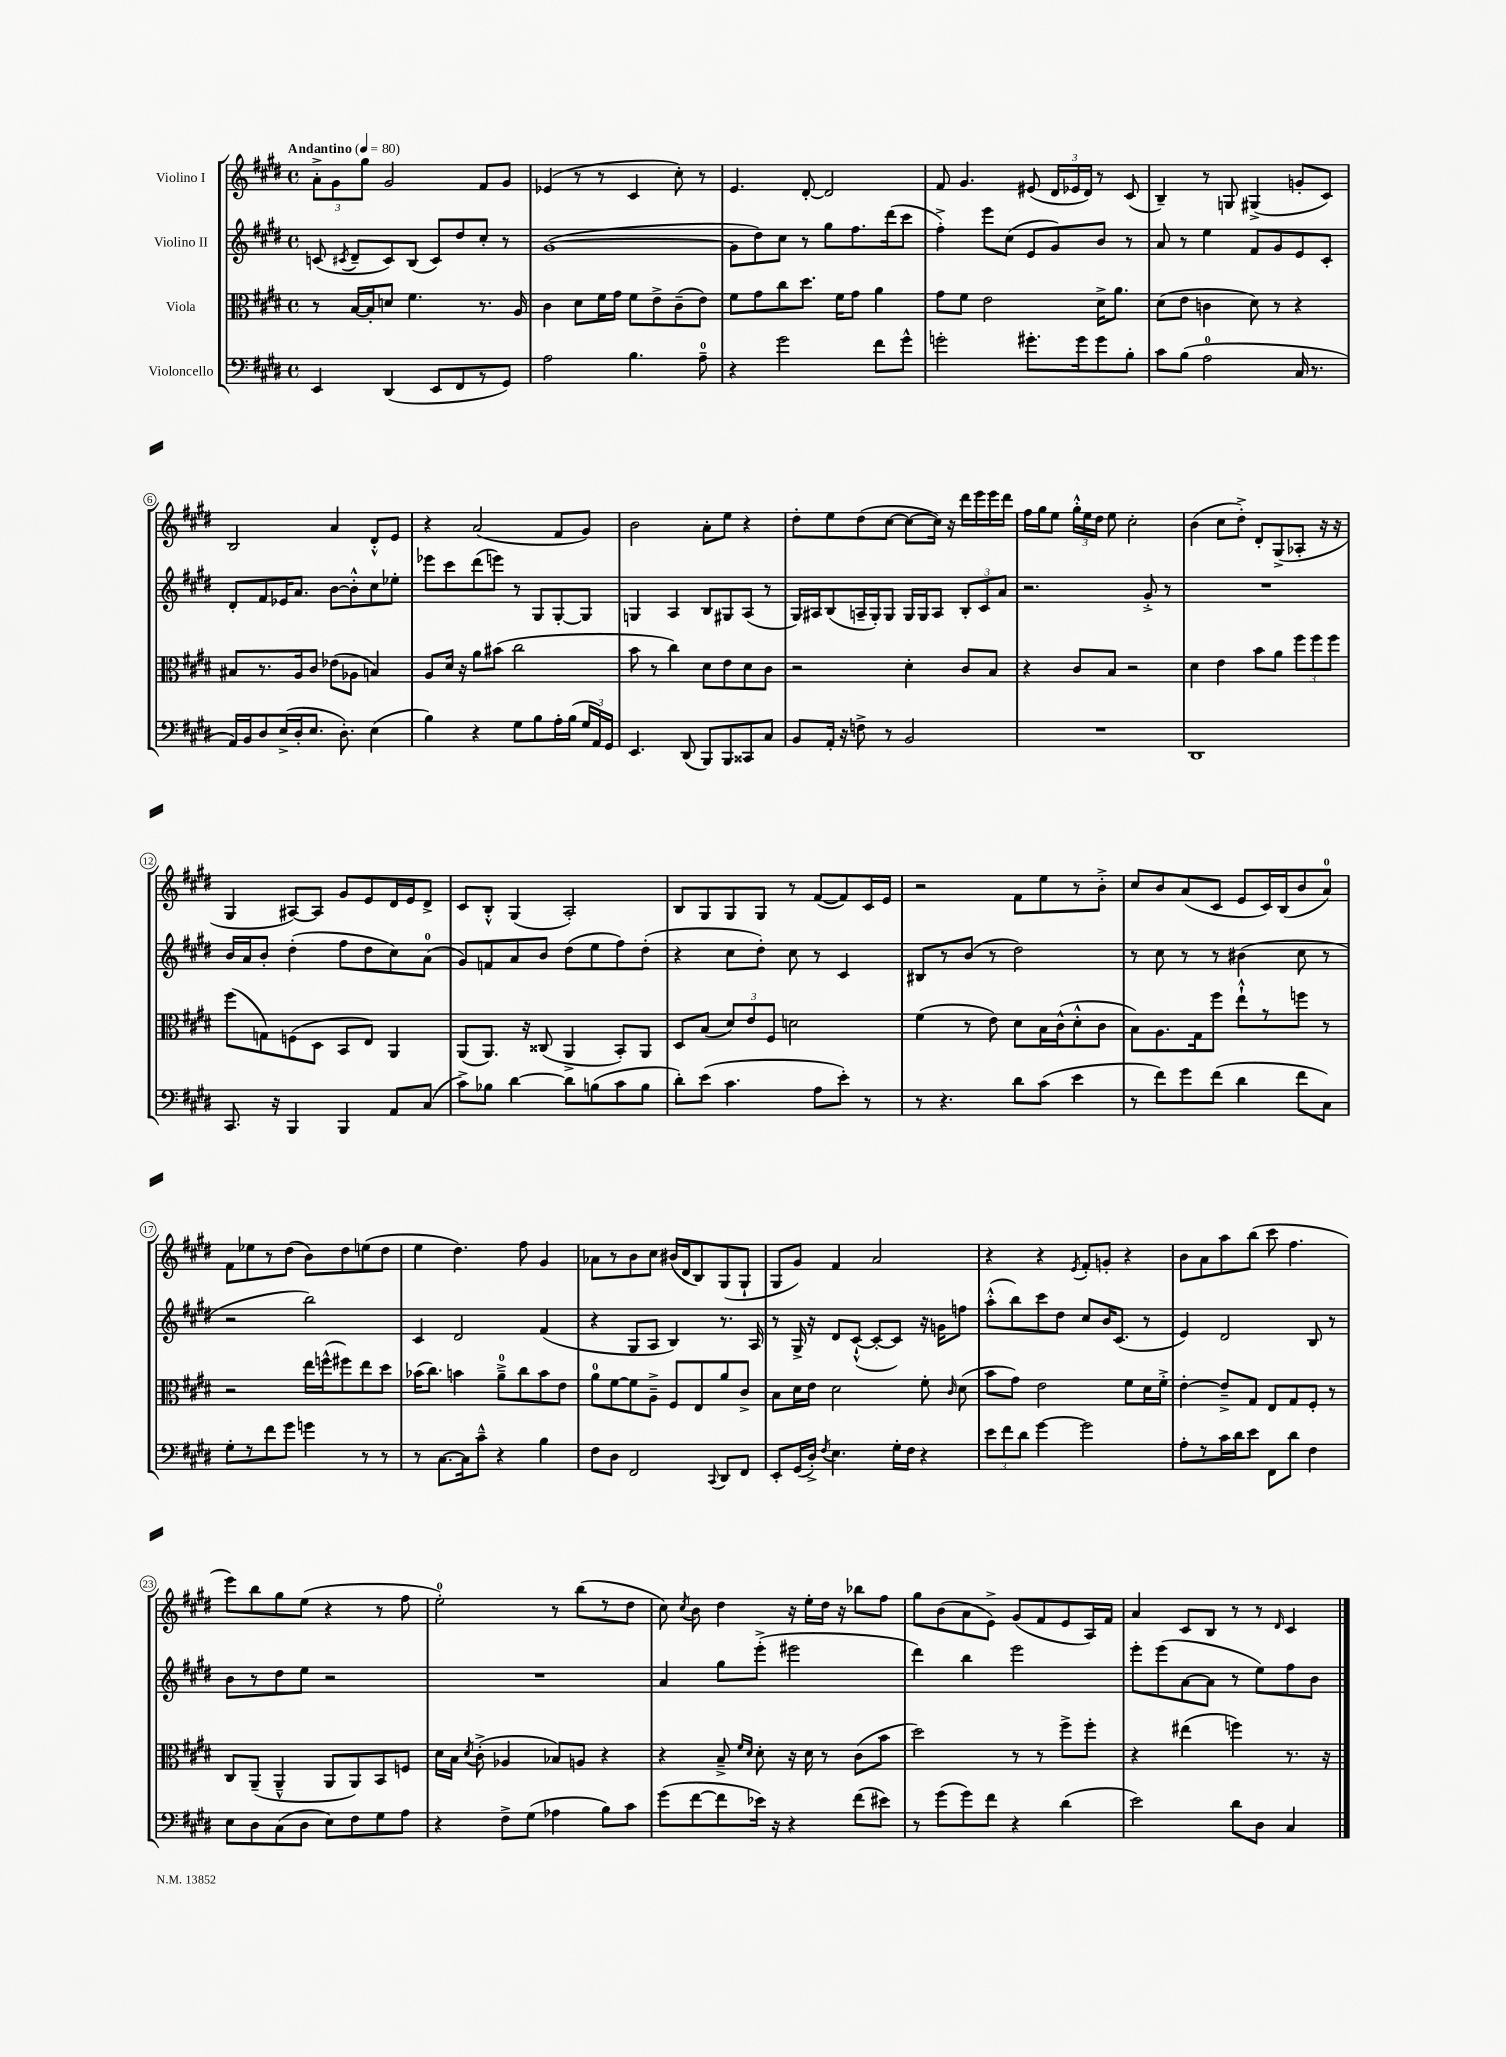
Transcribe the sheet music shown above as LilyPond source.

<<
\new StaffGroup <<
\new Staff = "s0" \with { instrumentName = "Violino I" } {
    \clef treble \key e \major \defaultTimeSignature \time 4/4 \tempo "Andantino" 4 = 80
    \autoBeamOff \tuplet 3/2 { a'8[-.-> gis'8 gis''8] } gis'2 fis'8[ gis'8] |
    ees'4( r8 r8 cis'4 cis''8-.) r8 |
    e'4. dis'8~-. dis'2 |
    fis'8 gis'4. eis'8( \tuplet 3/2 { dis'16[ ees'16 dis'16]) } r8 cis'8( |
    b4--) r8 g8 gis4->( g'8[-. cis'8]) |
    b2 a'4 dis'8[-.-^ e'8] |
    r4 a'2( fis'8[ gis'8]) |
    b'2 a'8[-. e''8] r4 |
    dis''8[-. e''8 dis''8( cis''8]~ cis''8[~ cis''16]) r16 dis'''16[ e'''16 e'''16 dis'''16] |
    fis''16[ gis''16 e''8] \tuplet 3/2 { gis''16[-.-^ e''16 dis''16] } e''8 cis''2-. |
    b'4( cis''8[ dis''8]-.->) dis'8[-. gis8->( aes8]-. r16 r16 |
    gis4 ais8[~) ais8] gis'8[ e'8 dis'16 e'16 dis'8]-> |
    cis'8[ b8]-.-^ gis4( a2-.) |
    b8[ gis8 gis8 gis8] r8 fis'8[~( fis'8) cis'16 e'16] |
    r2 fis'8[ e''8 r8 b'8]-.-> |
    cis''8[ b'8 a'8( cis'8] e'8[ cis'16) b16( b'8 a'8]-0) |
    fis'8[ ees''8 r8 dis''8]( b'8[) dis''8 e''8( dis''8] |
    e''4 dis''4.) fis''8 gis'4 |
    aes'8[ r8 b'8 cis''8] bis'16[( dis'16 b8) gis8( gis8]-! |
    gis8[ gis'8]) fis'4 a'2 |
    r4 r4 \acciaccatura { e'8 } fis'8[-. g'8]-. r4 |
    b'8[ a'8 a''8 b''8]( cis'''8 fis''4. |
    e'''8[) b''8 gis''8 e''8]( r4 r8 fis''8 |
    e''2-0-.) r8 b''8[( r8 dis''8] |
    cis''8) \acciaccatura { cis''8 } b'8 dis''4 r16 e''16[-. dis''16] r16 bes''8[ fis''8] |
    gis''8[ b'8( a'8 e'8]->) gis'8[( fis'8 e'8 a16) fis'16] |
    a'4 cis'8[ b8] r8 r8 \grace { dis'16 } cis'4 \bar "|." |
}
\new Staff = "s1" \with { instrumentName = "Violino II" } {
    \clef treble \key e \major \defaultTimeSignature \time 4/4
    \autoBeamOff c'8( \acciaccatura { cis'8 } dis'8[-- cis'8) b8]( cis'8[) dis''8 cis''8]-. r8 |
    gis'1~( |
    gis'8[ dis''8) cis''8] r8 gis''8[ fis''8. dis'''16( cis'''8] |
    fis''4-.->) e'''8[ cis''8]( e'8[ gis'8) b'8] r8 |
    a'8 r8 e''4 fis'8[ gis'8 e'8 cis'8]-. |
    dis'8[-. fis'8 ees'16 a'8.] b'8[~ b'8-.-^ cis''8 ees''8]-. |
    ees'''8[ cis'''8 dis'''8( e'''8]) r8 gis8[ gis8~-. gis8] |
    g4 a4 b8[ gis8 a8]( r8 |
    gis16[) ais16 b8( a16-- gis16-.) gis8] gis16[ gis16 a8] \tuplet 3/2 { b8[-. cis'8 a'8] } |
    r2. gis'8-.-> r8 |
    R1 |
    b'16[ a'16 b'8]-. dis''4-.( fis''8[ dis''8 cis''8) a'8]-0( |
    gis'8[) f'8 a'8 b'8] dis''8[( e''8 fis''8) dis''8]-.( |
    r4 cis''8[ dis''8]-.) cis''8 r8 cis'4 |
    bis8[ r8 b'8]( r8 dis''2) |
    r8 cis''8 r8 r8 bis'4( cis''8 r8 |
    r2 b''2) |
    cis'4 dis'2 fis'4( |
    r4 gis8[ a8] b4) r8. a16 |
    r8 gis16-> r16 dis'8[ cis'8]~-!-^( cis'8[~-. cis'8]) r16 g'16[ f''8] |
    a''8[-.-^( b''8) cis'''8 dis''8] cis''8[ b'16 cis'8.]( r8 |
    e'4) dis'2 b8 r8 |
    b'8[ r8 dis''8 e''8] r2 |
    R1 |
    a'4 gis''8[ e'''8]-.->( eis'''2 |
    dis'''4) b''4 e'''2 |
    e'''8[-. e'''8( a'8~ a'8] r8 e''8[) fis''8 b'8] \bar "|." |
}
\new Staff = "s2" \with { instrumentName = "Viola" } {
    \clef alto \key e \major \defaultTimeSignature \time 4/4
    \autoBeamOff r8 b16[~ b16-. d'8] fis'4. r8. a16 |
    cis'4 dis'8[ fis'16 gis'16] fis'8[ e'8-> cis'8--( e'8]) |
    fis'8[ gis'8 cis''8 dis''8.] fis'16[ gis'8] a'4 |
    gis'8[ fis'8] e'2 dis'16[-> a'8.] |
    dis'8[( e'8] c'4 dis'8) r8 r4 |
    bis8[ r8. a16 cis'8] ees'8[( aes8] b4) |
    a8[ dis'16] r16 a'8[ bis'8]( cis''2 |
    b'8 r8 cis''4) dis'8[ e'8 dis'8 cis'8] |
    r2 dis'4-. cis'8[ b8] |
    r4 cis'8[ b8] r2 |
    dis'4 e'4 b'8[ a'8] \tuplet 3/2 { fis''8[ fis''8 fis''8] } |
    fis''8[( g8) f8( dis8] b,8[ e8]) a,4 |
    a,8[( a,8.]) r16 cisis8( a,4-> b,8[-.) a,8] |
    dis8[ b8]( \tuplet 3/2 { dis'8[) e'8 fis8] } d'2 |
    fis'4( r8 e'8) dis'8[ b16 cis'16-^( dis'8-.-^ cis'8] |
    b8[) a8. gis16 fis''8] e''8[-!-^ r8 f''8] r8 |
    r2 e''16[ f''16-^( fis''8) e''8 dis''8] |
    bes'16[( cis''8.]) b'4 a'8[-0---> cis''8 b'8 e'8] |
    a'8[-0 fis'8~ fis'8 a8]---> fis8[ e8 a'8 cis'8]-> |
    b8[ dis'16 e'16] dis'2 fis'8-. \grace { cis'16 } dis'8( |
    b'8[ gis'8]) e'2 fis'8[ dis'16 fis'16]-.-> |
    e'4~-. e'8[---> gis8] e8[ gis8 fis8]-. r8 |
    cis8[ a,8]--( a,4---^ a,8[ a,8) b,8 f8] |
    dis'16[ b16] \acciaccatura { dis'8 } cis'8-.->( aes4 bes8[) a8] r4 |
    r4 b8---> \grace { fis'16[ dis'16] } dis'8-. r16 dis'16 r8 cis'8[( b'8] |
    dis''2) r8 r8 fis''8[-> fis''8]-. |
    r4 eis''4( f''4) r8. r16 \bar "|." |
}
\new Staff = "s3" \with { instrumentName = "Violoncello" } {
    \clef bass \key e \major \defaultTimeSignature \time 4/4
    \autoBeamOff e,4 dis,4( e,8[ fis,8 r8 gis,8]) |
    a2 b4. a8-0-- |
    r4 gis'2 fis'8[ gis'8]-^ |
    g'2-. gis'8.[-. gis'16 gis'8 b8]-. |
    cis'8[ b8]( a2-0 cis16 r8. |
    a,16[) b,16 dis8 e16->( dis16-. e8.] dis8.-.) e4( |
    b4) r4 gis8[ b8 a16-. b16]( \tuplet 3/2 { gis16[ a,16) gis,16] } |
    e,4. dis,8( b,,8[) b,,8 cisis,8 cis8] |
    b,8[ a,16]-. r16 f8-> r8 b,2 |
    R1 |
    dis,1 |
    cis,8. r16 b,,4 b,,4 a,8[ cis8]( |
    cis'8[->) bes8] dis'4~ dis'8[ b8( cis'8 b8] |
    dis'8[-.) e'8]( cis'4. a8[ e'8]-.) r8 |
    r8 r4. dis'8[ cis'8]( e'4 |
    r8 fis'8[) gis'8 fis'8]( dis'4 fis'8[ cis8]) |
    gis8[-. r8 fis'8 gis'8] g'4 r8 r8 |
    r8 cis8.[~ cis16 cis'8]---^ r4 b4 |
    fis8[ dis8] fis,2 \appoggiatura { cis,8 } dis,8[ fis,8] |
    e,8[-. gis,16( dis16]-.->) \acciaccatura { fis8 } e4. gis16[-. fis16] r4 |
    \tuplet 3/2 { e'8[ fis'8 dis'8] } gis'4~ gis'2 |
    a8[-. r8 cis'16 dis'16 e'8] fis,8[ dis'8] fis4 |
    e8[ dis8 cis8( dis8] e8[) fis8 gis8 a8] |
    r4 fis8[-> gis8]( aes4 b8[) cis'8] |
    gis'8[( fis'8~ fis'8 ees'16]) r16 r4 fis'8[( eis'8]) |
    r8 gis'8[( gis'8) fis'8] r4 dis'4( |
    e'2) dis'8[ dis8] cis4 \bar "|." |
}
>>
>>
\layout { \context { \Score \override BarNumber.stencil = #(make-stencil-circler 0.1 0.3 ly:text-interface::print) } }
